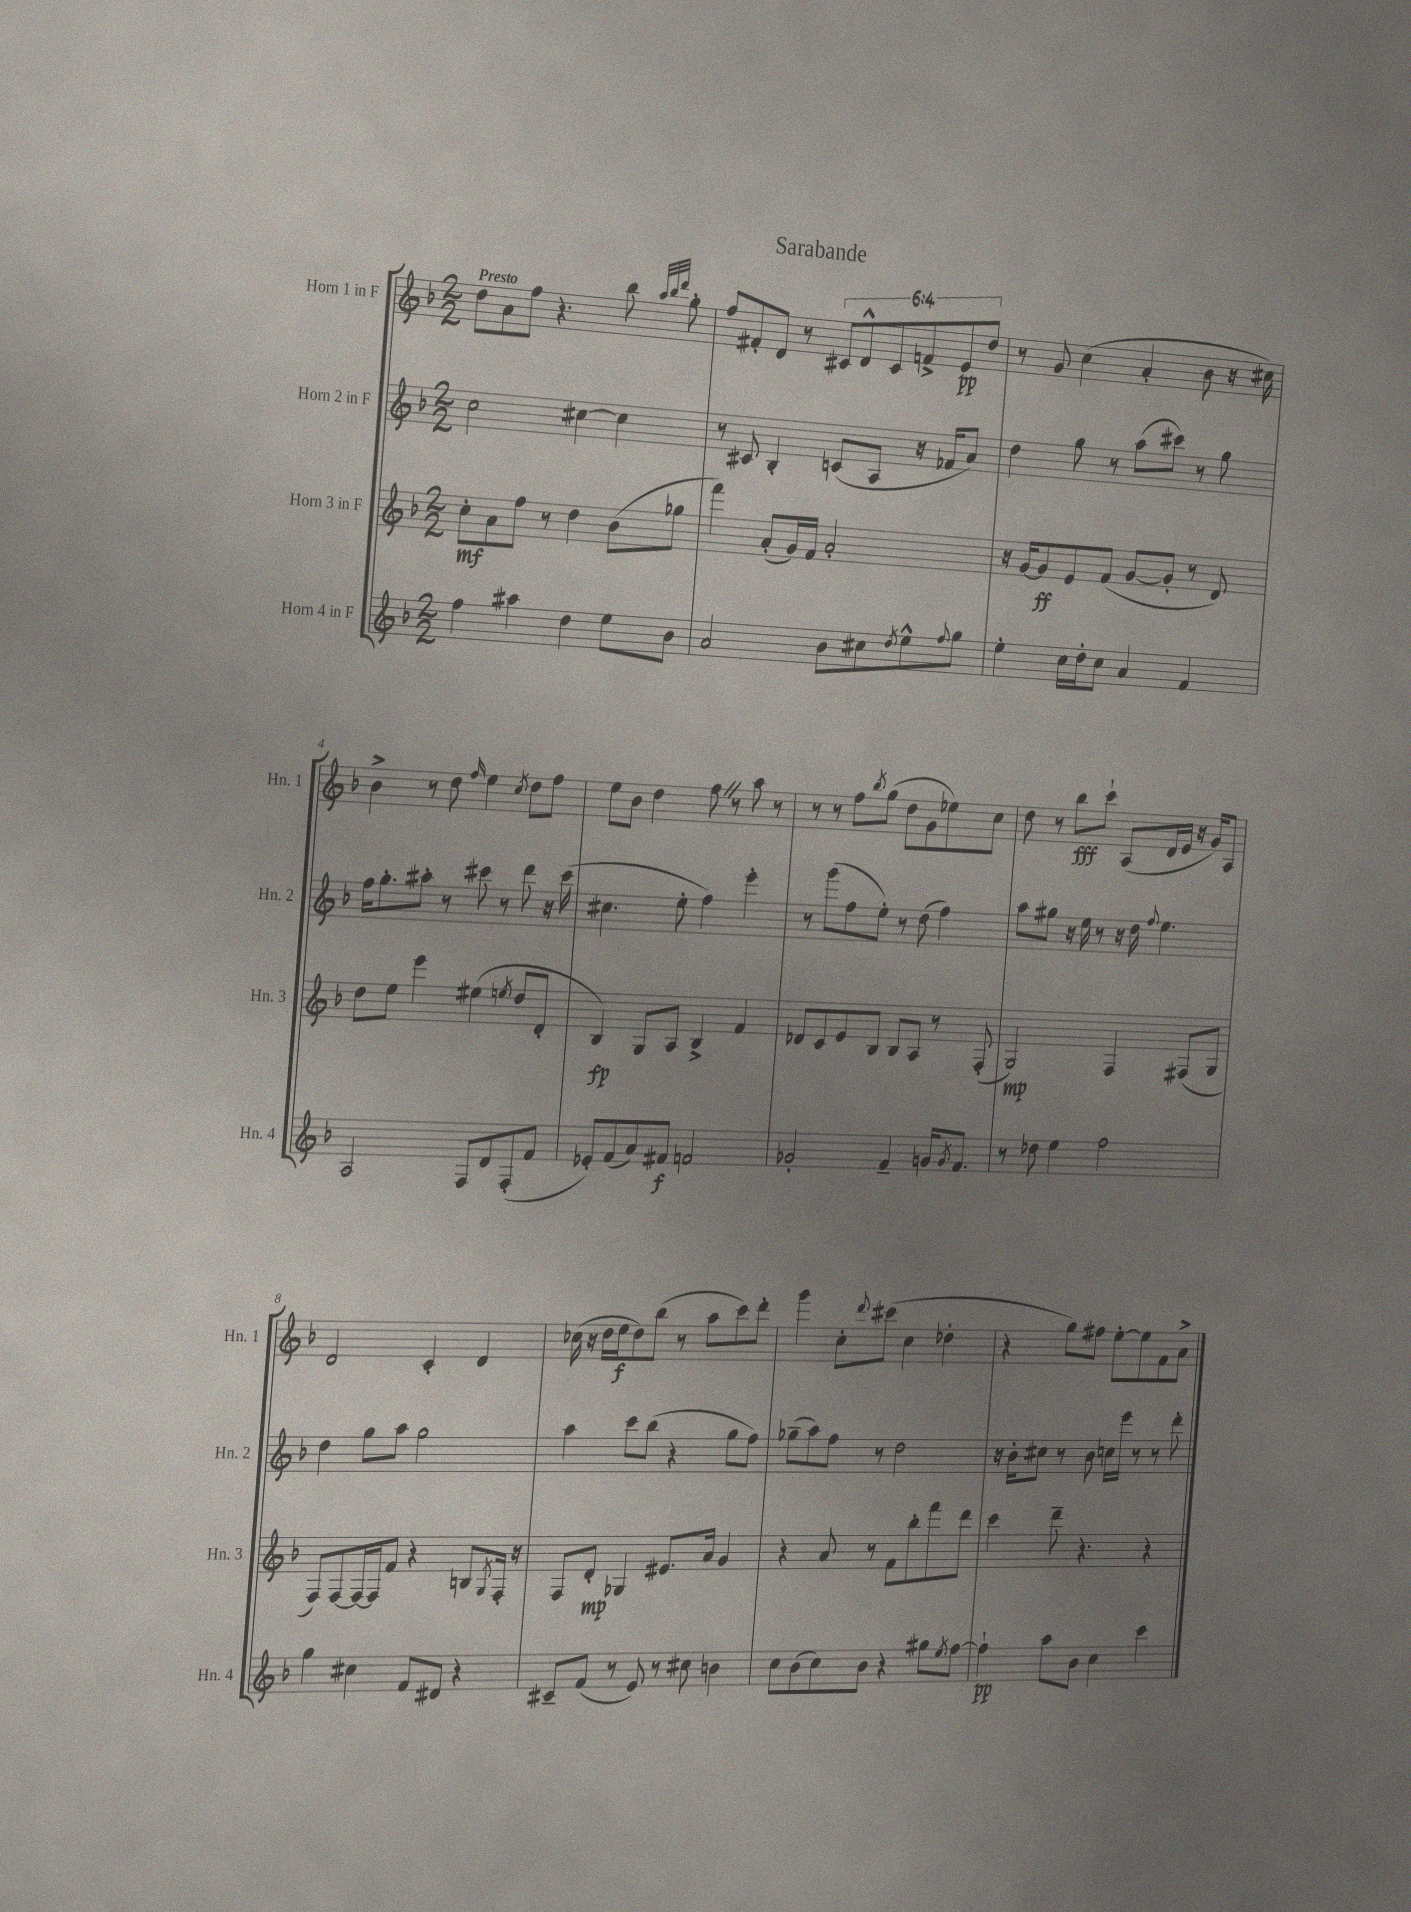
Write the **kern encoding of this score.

**kern	**dynam	**kern	**dynam	**kern	**kern	**dynam
*part4	*part4	*part3	*part3	*part2	*part1	*part1
*staff4	*staff4	*staff3	*staff3	*staff2	*staff1	*staff1
*I"Horn 4 in F	*	*I"Horn 3 in F	*	*I"Horn 2 in F	*I"Horn 1 in F	*
*I'Hn. 4	*	*I'Hn. 3	*	*I'Hn. 2	*I'Hn. 1	*
*clefG2	*	*clefG2	*	*clefG2	*clefG2	*
*k[b-]	*	*k[b-]	*	*k[b-]	*k[b-]	*
*M2/2	*	*M2/2	*	*M2/2	*M2/2	*
=1	=1	=1	=1	=1	=1	=1
!	!	!	!	!	!LO:TX:a:B:t=Presto	!
4ff\	.	8cc'\L	mf	2cc\	8dd\L	.
.	.	8a\	.	.	8a\	.
4aa#X\	.	8ff\J	.	.	8ff\J	.
.	.	8r	.	.	4.r	.
4dd\	.	4dd\	.	[4cc#X\	.	.
8ee\L	.	(8b-\L	.	4cc#\]	8bb-\	.
.	.	.	.	.	32qqaa/LLL	.
.	.	.	.	.	32qqbb-/	.
.	.	.	.	.	32qqddd/JJJ	.
8b-\J	.	8gg-X\J	.	.	8gg'\	.
=2	=2	=2	=2	=2	=2	=2
2a/	.	4fff\)	.	8r	8ff/L	.
.	.	.	.	8c#X/	8f#X'/	.
.	.	(8a'/L	.	4B-'/	8d/J	.
.	.	16g/L)	.	.	8r	.
.	.	16f/JJ	.	.	.	.
8b-\L	.	2a'/	.	(8cn/L	12c#X/L	.
.	.	.	.	.	12d^^/	.
8cc#X\	.	.	.	8A/J	.	.
.	.	.	.	.	12c#/	.
8qdd/	.	.	.	.	.	.
8ee^^\	.	.	.	16r	12fn^/	.
.	.	.	.	16f-X/KL	.	.
.	.	.	.	.	12e/	pp
8qqff/	.	.	.	.	.	.
8gg\J	.	.	.	8a/J)	.	.
.	.	.	.	.	12dd/J	.
=3	=3	=3	=3	=3	=3	=3
4ee'\	.	16r	.	4dd\	8r	.
.	.	[16g/KL	.	.	.	.
.	.	8g/]	ff	.	8g/	.
16cc\LL	.	8e/	.	8gg\	(4cc\	.
16dd'\J	.	.	.	.	.	.
8cc\J	.	(8f/J	.	8r	.	.
4a/	.	[8g/L	.	(8aa\L	4a'/	.
.	.	8g'/J]	.	8ccc#X\J)	.	.
4f/	.	8r	.	8r	8b-\	.
.	.	8d/)	.	8gg\	16r	.
.	.	.	.	.	16cc#X\)	.
!!LO:LB:g=z
=4	=4	=4	=4	=4	=4	=4
2A/	.	8dd\L	.	16ff\KL	4b-^\	.
.	.	.	.	8.gg'\	.	.
.	.	8ee\J	.	.	.	.
.	.	4eee\	.	8aa#X'\J	8r	.
.	.	.	.	8r	8dd\	.
.	.	.	.	.	16qqff/	.
8F/L	.	(4ee#X\	.	8ccc#X\	4ee\	.
8d/	.	.	.	8r	.	.
.	.	8qeen/	.	.	8qcc/	.
(8F'/	.	8dd/L	.	8ddd\	8dd\L	.
8f/J	.	8d'/J	.	16r	8ff\J	.
.	.	.	.	(16ccc#\	.	.
=5	=5	=5	=5	=5	=5	=5
8e-X'/L)	.	4B-/)	fp	4.cc#X\	8ee\L	.
(8f/	.	.	.	.	8b-\J	.
8a/)	.	8G/L	.	.	4dd\	.
8f#X/J	f	8A/J	.	8ee'\	.	.
2fn/	.	4B-^/	.	4ff\)	8ffZ\	.
.	.	.	.	.	8r	.
.	.	4f/	.	4eee'\	8aa\	.
.	.	.	.	.	8r	.
=6	=6	=6	=6	=6	=6	=6
2g-X'/	.	8d-X/L	.	8r	8r	.
.	.	8c/	.	(8ggg\L	8r	.
.	.	8e/	.	8ff\	8ff\L	.
.	.	.	.	.	8qbb-/	.
.	.	8B-/J	.	8ee'\J)	(8gg\J	.
4f~/	.	8B-/L	.	8r	8dd\L	.
.	.	8A/J	.	(8dd\	8g\	.
16gn/KL	.	8r	.	4ff\)	8ee-X\)	.
8qg/	.	.	.	.	.	.
8.f/J	.	.	.	.	.	.
.	.	(8F'/	.	.	8cc\J	.
=7	=7	=7	=7	=7	=7	=7
8r	.	2G/)	mp	8aa\L	8dd\	.
8dd-X\	.	.	.	8gg#X\J	8r	.
4ee\	.	.	.	16r	8bb-\L	fff
.	.	.	.	16ee\	.	.
.	.	.	.	8r	8ccc`\J	.
2ff\	.	4F/	.	16r	(8A/L	.
.	.	.	.	16dd\	.	.
.	.	.	.	8qqff/	.	.
.	.	.	.	4.ee\	16d/L	.
.	.	.	.	.	16e/JJ	.
.	.	(8F#X/L	.	.	16r	.
.	.	.	.	.	16g/KL)	.
.	.	8G/J	.	.	8A/J	.
!!LO:LB:g=z
=8	=8	=8	=8	=8	=8	=8
4gg\	.	8F/L)	.	4dd\	2d/	.
.	.	[8F/	.	.	.	.
4cc#X\	.	16F/L_	.	8gg\L	.	.
.	.	16F/J]	.	.	.	.
.	.	8f/J	.	8aa\J	.	.
8f/L	.	4r	.	2gg\	4c'/	.
8d#X/J	.	.	.	.	.	.
4r	.	8Bn/L	.	.	4d/	.
.	.	8qG/	.	.	.	.
.	.	16F'/Jk	.	.	.	.
.	.	16r	.	.	.	.
=9	=9	=9	=9	=9	=9	=9
8c#X~/L	.	8F/L	.	4aa\	(16cc-X\	.
.	.	.	.	.	16r	.
(8f/J	.	8d'/J	mp	.	16dd\LL	.
.	.	.	.	.	16ee\J	f
8r	.	4G-X/	.	8ccc\L	8dd\)	.
8e/)	.	.	.	(8bb-\J	(8bb-\J	.
8r	.	8.e#X/L	.	4r	8r	.
8cc#X\	.	.	.	.	8aa\L	.
.	.	16a/Jk	.	.	.	.
4bn\	.	4g/	.	8gg\L	8ccc\)	.
.	.	.	.	8ff\J)	8ddd'\J	.
=10	=10	=10	=10	=10	=10	=10
8cc\L	.	4r	.	(8gg-X~\L	4ggg\	.
(8b-\	.	.	.	8aa\)	.	.
8cc\)	.	8a/	.	8ff\J	8cc'\L	.
.	.	.	.	.	8qqddd/	.
8b-\J	.	8r	.	8r	(8ccc#X\J	.
4r	.	8f\L	.	2dd\	4cc\	.
.	.	8bb-'\	.	.	.	.
8gg#X\L	.	8fff\	.	.	4dd-X'\	.
8qee/	.	.	.	.	.	.
[8ff\J	.	8ddd\J	.	.	.	.
=11	=11	=11	=11	=11	=11	=11
4ff`\]	pp	4ccc\	.	16r	4r	.
.	.	.	.	16b-'\KL	.	.
.	.	.	.	8cc#X\J	.	.
8aa\L	.	8ddd~\	.	8r	8gg\L)	.
8b-\J	.	4.r	.	8b-\	8ff#X\J	.
4cc\	.	.	.	16ccn\LL	[8ee'\L	.
.	.	.	.	16eee\JJ	.	.
.	.	.	.	8r	8ee\]	.
4ccc\	.	4r	.	8r	8f\	.
.	.	.	.	8ddd'\	8a^\J	.
==	==	==	==	==	==	==
*-	*-	*-	*-	*-	*-	*-
